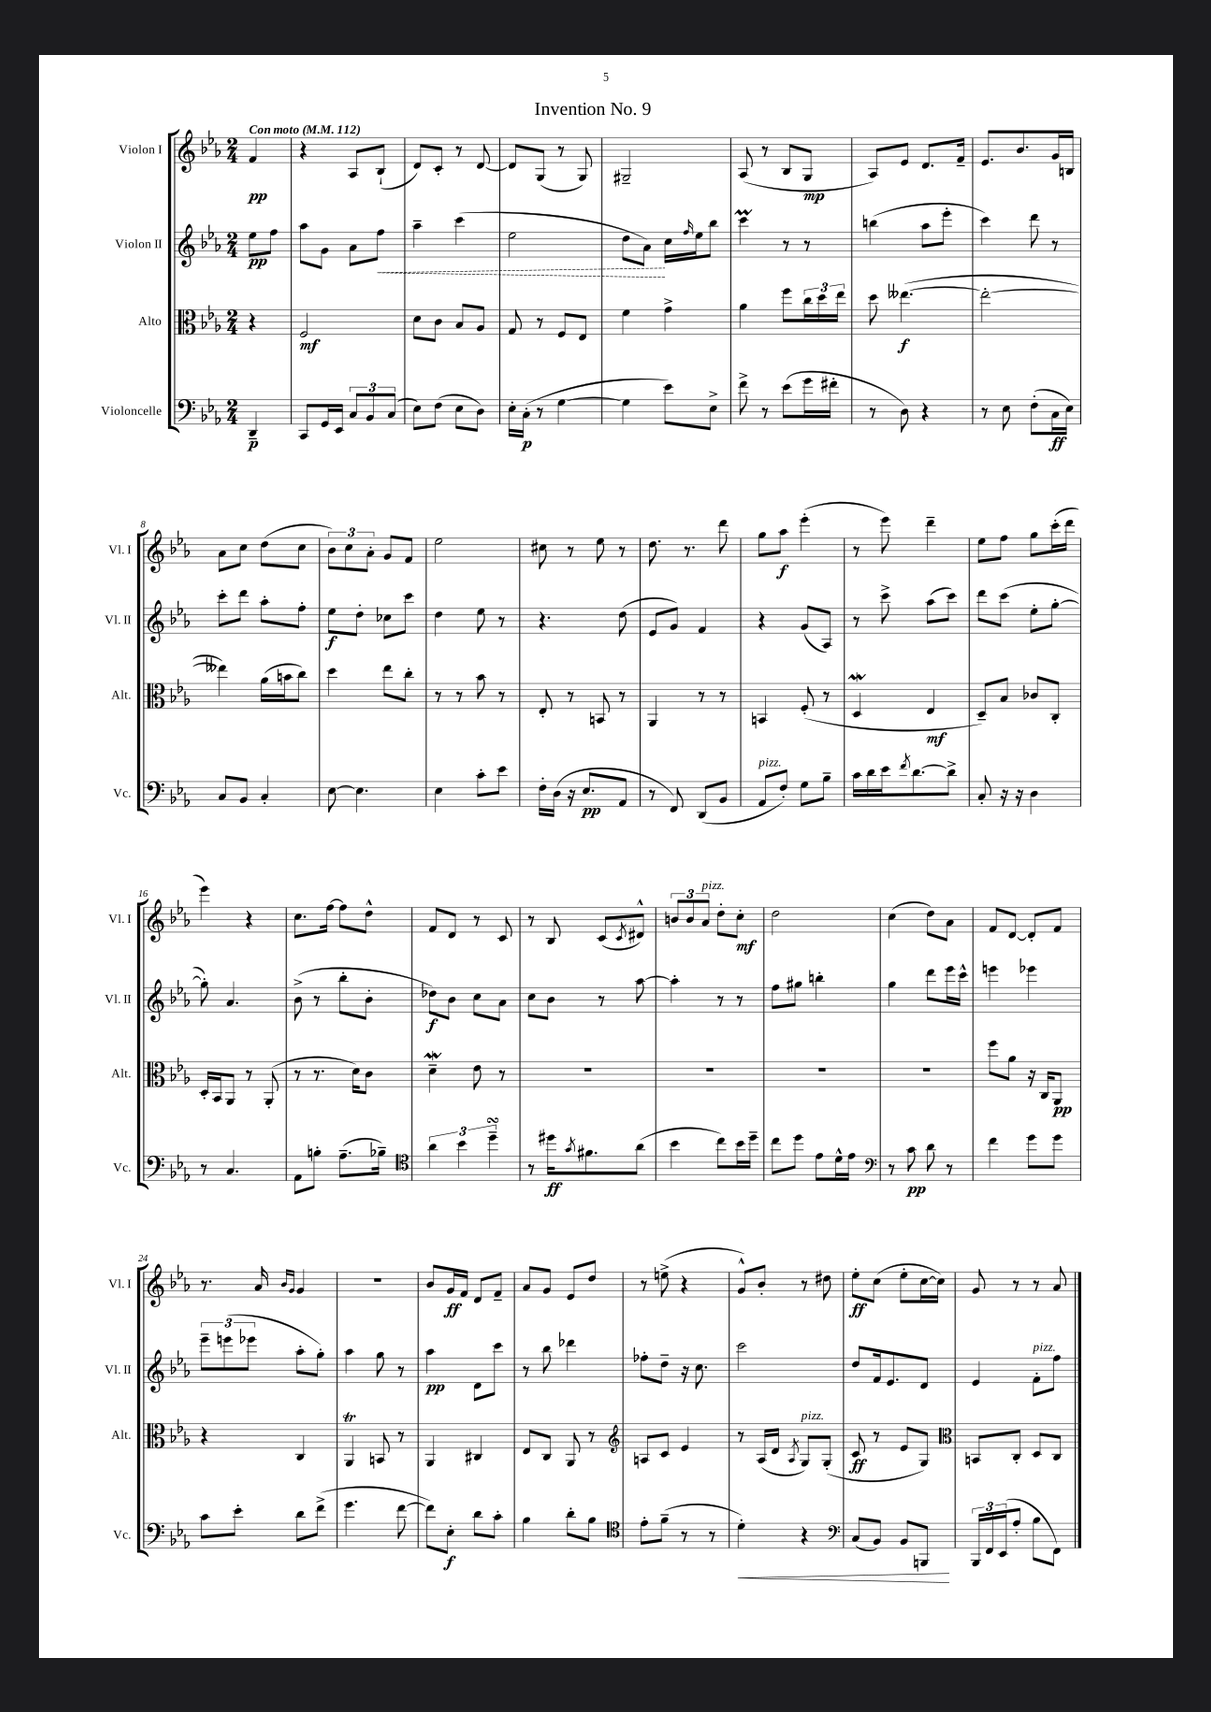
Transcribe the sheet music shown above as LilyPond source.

\header { title = "Invention No. 9" }
<<
\new StaffGroup <<
\new Staff = "s0" \with { instrumentName = "Violon I" shortInstrumentName = "Vl. I" } {
    \clef treble \key ees \major \numericTimeSignature \time 2/4 \partial 4 \tempo "Con moto" 4 = 112
    f'4\pp |
    r4 aes8 bes8-!( |
    d'8) c'8-. r8 d'8~ |
    d'8 g8( r8 g8) |
    gis2-- |
    aes8( r8 bes8 g8\mp |
    aes8) ees'8 d'8. f'16-- |
    ees'8. bes'8. g'16 b16 |
    aes'8 c''8 d''8( c''8 |
    \tuplet 3/2 { bes'8) c''8 aes'8-. } g'8 f'8 |
    ees''2 |
    cis''8 r8 ees''8 r8 |
    d''8. r8. d'''8 |
    g''8 aes''8\f ees'''4-.( |
    r8 ees'''8) d'''4-- |
    ees''8 f''8 g''8 c'''16-.( d'''16 |
    ees'''4) r4 |
    c''8. f''16~ f''8 d''8-^ |
    f'8 d'8 r8 c'8 |
    r8 bes8 c'8( \acciaccatura { c'8 } dis'8-^) |
    \tuplet 3/2 { b'8 b'8 aes'8^\markup { \italic "pizz." } } d''8-. c''8-.\mf |
    d''2 |
    c''4( d''8) aes'8 |
    f'8 d'8~ d'8-. f'8 |
    r8. aes'16 \grace { bes'16 g'16 } g'4 |
    r2 |
    bes'8 g'16\ff f'16 d'8 f'8-- |
    aes'8 g'8 ees'8 d''8 |
    r8 e''8->( r4 |
    g'8-^) bes'8-. r8 dis''8 |
    ees''8-.\ff c''8( ees''8-. c''16~ c''16) |
    g'8 r8 r8 aes'8 \bar "|." |
}
\new Staff = "s1" \with { instrumentName = "Violon II" shortInstrumentName = "Vl. II" } {
    \clef treble \key ees \major \numericTimeSignature \time 2/4 \partial 4
    ees''8\pp f''8 |
    aes''8 g'8 aes'8 \once \override Hairpin.style = #'dashed-line f''8\< |
    aes''4-- c'''4( |
    ees''2 |
    d''8 aes'8\!) c''16 \grace { f''16 } ees''16 bes''8 |
    c'''4\prall r8 r8 |
    b''4( aes''8 ees'''8-. |
    c'''4) d'''8 r8 |
    c'''8-. d'''8 aes''8-. f''8-. |
    ees''8\f d''8-. ces''8 c'''8 |
    d''4 ees''8 r8 |
    r4. d''8( |
    ees'8 g'8) f'4 |
    r4 g'8( aes8) |
    r8 c'''8-> aes''8( c'''8) |
    d'''8 c'''8( ees''8-. g''8~-. |
    g''8-.) aes'4. |
    bes'8->( r8 bes''8-. bes'8-. |
    des''8\f) bes'8 c''8 aes'8 |
    c''8 bes'8 r8 aes''8~ |
    aes''4-. r8 r8 |
    f''8 gis''8 b''4-. |
    g''4 d'''8 ees'''16 c'''16-^ |
    e'''4 ees'''4 |
    \tuplet 3/2 { ees'''8-- e'''8( ees'''8 } aes''8-. g''8-.) |
    aes''4 g''8 r8 |
    aes''4\pp d'8 c'''8 |
    r8 bes''8 des'''4 |
    fes''8-. d''8-- r16 c''8. |
    c'''2 |
    d''8 f'16 ees'8. d'8 |
    ees'4 f'8-.^\markup { \italic "pizz." } f''8 \bar "|." |
}
\new Staff = "s2" \with { instrumentName = "Alto" shortInstrumentName = "Alt." } {
    \clef alto \key ees \major \numericTimeSignature \time 2/4 \partial 4
    r4 |
    f2\mf |
    d'8 c'8 bes8 aes8 |
    g8 r8 f8 ees8 |
    f'4 g'4-> |
    aes'4 f''8 \tuplet 3/2 { c''16 d''16 ees''16 } |
    d''8 eeses''4.~\f( |
    eeses''2~-. |
    eeses''4) aes'16( b'16 c''8) |
    d''4 ees''8 c''8-. |
    r8 r8 bes'8 r8 |
    ees8-. r8 b,8 r8 |
    aes,4 r8 r8 |
    b,4 f8-.( r8 |
    d4\mordent ees4\mf |
    d8--) bes8 ces'8 c8-. |
    d16-. bes,16 aes,8 r8 aes,8-.( |
    r8 r8. d'16) c'8 |
    d'4--\mordent ees'8 r8 |
    R2 |
    R2 |
    R2 |
    R2 |
    f''8 aes'8 r16 c16 aes,8\pp |
    r4 c4 |
    aes,4\trill b,8 r8 |
    aes,4 cis4 |
    ees8 c8 aes,8 r8 |
    \clef treble a8 c'8 ees'4 |
    r8 aes16( d'16 \acciaccatura { aes8 } g8^\markup { \italic "pizz." }) g8-.( |
    c'8\ff r8 ees'8 g8) |
    \clef alto b,8 c8-. d8 c8 \bar "|." |
}
\new Staff = "s3" \with { instrumentName = "Violoncelle" shortInstrumentName = "Vc." } {
    \clef bass \key ees \major \numericTimeSignature \time 2/4 \partial 4
    d,4--\p |
    c,8 g,16 ees,16 \tuplet 3/2 { c8 bes,8 c8( } |
    ees8) f8( ees8 d8) |
    ees16-. c16-.\p( r8 g4~ |
    g4 ees'8) ees8-> |
    f'8-> r8 ees'8( g'16 fis'16-. |
    r8 d8) r4 |
    r8 ees8 f8-.( c16\ff ees16) |
    c8 bes,8 c4-. |
    ees8~ ees4. |
    ees4 c'8-. ees'8 |
    f16-. d16( r16 ees8.\pp aes,8 |
    r8 f,8) d,8( bes,8 |
    aes,8^\markup { \italic "pizz." } f8-.) g8 bes8-- |
    c'16 d'16 ees'16 \acciaccatura { f'8 } d'8.~ d'8-> |
    c8-. r16 r16 d4 |
    r8 c4. |
    aes,8 b8-. aes8.--( bes16--) |
    \clef tenor \tuplet 3/2 { aes'4 bes'4 d''4--\turn } |
    r8 dis''16\ff \acciaccatura { g'8 } fis'8. aes'8( |
    bes'4 c''8) bes'16 d''16-- |
    c''8 d''8 ees'8 d'16-^ ees'16 |
    \clef bass r8 c'8\pp d'8 r8 |
    f'4 g'8 g'8 |
    c'8 ees'8-. d'8 f'8->( |
    g'4. f'8~ |
    f'8) ees8-.\f d'8 c'8-. |
    bes4 d'8-. bes8 |
    \clef tenor ees'8-. f'8--( r8 r8 |
    d'4-.\<) r4 |
    \clef bass c8( bes,8) bes,8 b,,8\! |
    \tuplet 3/2 { bes,,16 f,16 ees,16( } aes8-. bes8 f,8) \bar "|." |
}
>>
>>
